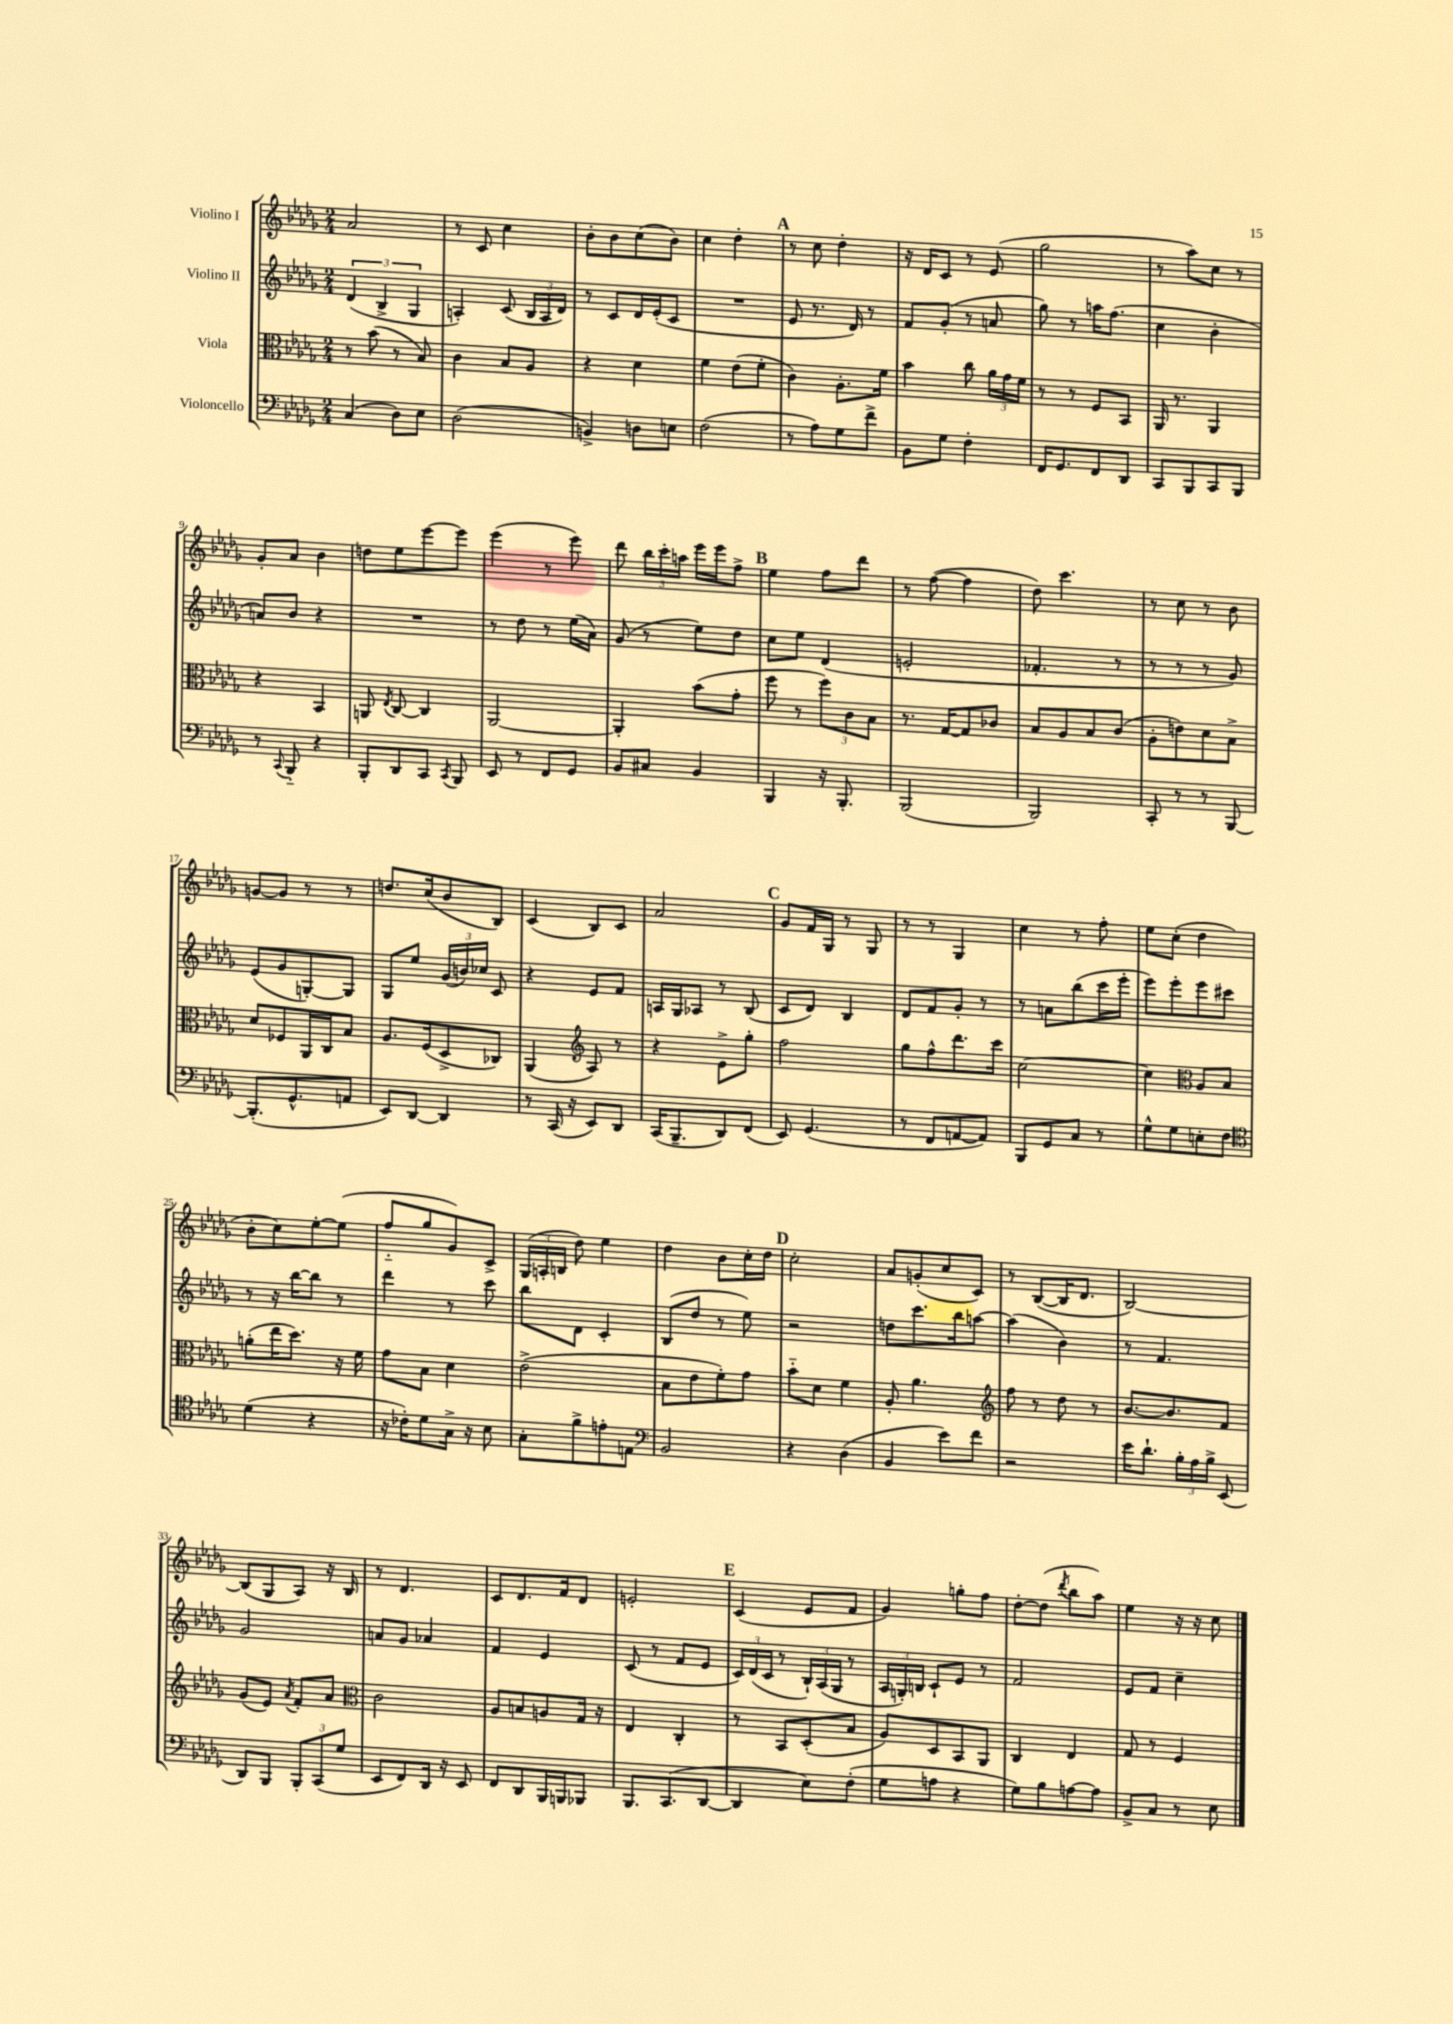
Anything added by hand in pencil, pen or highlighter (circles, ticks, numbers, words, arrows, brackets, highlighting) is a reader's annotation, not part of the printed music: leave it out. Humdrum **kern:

**kern	**kern	**kern	**kern
*staff4	*staff3	*staff2	*staff1
*clefF4	*clefC3	*clefG2	*clefG2
*k[b-e-a-d-g-]	*k[b-e-a-d-g-]	*k[b-e-a-d-g-]	*k[b-e-a-d-g-]
*M2/4	*M2/4	*M2/4	*M2/4
(4C	8r	(6d-	2a-
.	(8b-	.	.
.	.	6B-^	.
8D-)	8r	.	.
.	.	6G-	.
8E-	8B-)	.	.
=	=	=	=
(2D-	4c	4A')	8r
.	.	.	8c
.	8B-	(8c	4cc
.	8A-	24B-	.
.	.	24A	.
.	.	24d-)	.
=	=	=	=
4BB^)	4r	8r	8b-'
.	.	8c	8b-
8D	4d-	16d-	(8cc
.	.	(16e-'	.
8E	.	8c	8b-)
=	=	=	=
(2F	4f	2r	4cc
.	(8e-	.	4dd-'
.	8f'	.	.
=	=	=	=
8r	4c)	8e-	8r
8A-)	.	8.r	8cc
8G-	8.A-'	.	4dd-'
.	.	16d-)	.
8f^	.	8r	.
.	16f	.	.
=	=	=	=
8BB-	4b-	8f	16r
.	.	.	16d-
8G-	.	(8g-'	8c
4F'	8cc	8r	8r
.	24a-	8a	(8e-
.	24g-	.	.
.	24f	.	.
=	=	=	=
16FF	8r	8gg-)	2gg-
8.GG-	.	.	.
.	8r	8r	.
8FF	8F	16aa	.
.	.	(8.ff	.
8DD-	8BB-	.	.
=	=	=	=
8CC	16AA-	4cc	8r
.	8.r	.	.
8BBB-	.	.	8aa-)
8CC	4AA-	4b-'	8cc
8BBB-	.	.	8r
=	=	=	=
8r	4r	8a)	8g-'
8qqCC	.	.	.
8BBB-'~	.	8b-	8a-
4r	4BB-	4r	4b-
=	=	=	=
8BBB-'	8AA	2r	8dd
.	8qE-	.	.
8DD-	[8C	.	8ee-
8CC	4C]	.	[8eee-
8qCC	.	.	.
8BBB-	.	.	8eee-]
=	=	=	=
8EE-	[2AA-	8r	(4eee-
8r	.	8dd-	.
8FF	.	8r	8r
8GG-	.	(16ee-	8eee-)
.	.	16a-)	.
=	=	=	=
8BB-	4AA-']	(8g-	8ddd-
8C#	.	8r	24bb-
.	.	.	24ccc'
.	.	.	24aa
4BB-	(8b-	8ee-)	16eee-
.	.	.	16eee-
.	8g-'	8dd-	8ff^
=	=	=	=
4BBB-	8ff	8cc	4ee-
.	8r	8ee-	.
16r	12ff)	(4d-	8ff
8.BBB-'	.	.	.
.	12c	.	.
.	.	.	8ddd-
.	12B-	.	.
=	=	=	=
(2BBB-	8.r	2e'	8r
.	.	.	([8ff
.	[16G-	.	.
.	8G-]	.	4ff]
.	8c-	.	.
=	=	=	=
2BBB-)	8B-	4.f-'	8dd-)
.	8A-	.	4.ccc
.	8B-	.	.
.	(8c	8r	.
=	=	=	=
8CC'	8A-'	8r	8r
8r	8e)	8r	8cc
8r	8d-	8r	8r
[8BBB-	8B-^	8g-)	8b-
=	=	=	=
(8.BBB-']	8d-	(8e-	[8g
.	8F-	8g-	8g]
8.GG-^^	.	.	.
.	16AA-	[8G')	8r
.	16C	.	.
8AA	8B-	8G]	8r
=	=	=	=
8EE-)	8.A-	8G-	8.dd
[8DD-	.	8ee-	.
.	(16F	.	(16cc
4DD-]	8D-^	(24g-	8b-
.	.	24b)	.
.	.	24cc-	.
.	8C-)	8c	8B-)
=	=	=	=
8r	(4AA-	4r	(4c
(16CC	.	.	.
16r	.	.	.
*	*clefG2	*	*
8EE-)	8A-)	8e-	8B-)
8DD-	8r	8f	8c
=	=	=	=
(16CC	4r	16A	2a-
8.BBB-~	.	16G-	.
.	.	8A-	.
8DD-)	8e-^	8r	.
(8FF	8gg-'	(8B-	.
=	=	=	=
8EE-)	2ff	8c	8g-
(4.GG-	.	8d-)	16f
.	.	.	16G-
.	.	4B-	8r
.	.	.	8G-
=	=	=	=
8r	8gg-	8d-	8r
8FF	8ff^^	8f	8r
[8AA	8.ddd-	8g-'	4G-
8AA])	.	8r	.
.	16ccc	.	.
=	=	=	=
8BBB-	[2cc	8r	4cc
8GG-	.	8a	.
8C	.	(8bb-	8r
8r	.	16ccc	8ff'
.	.	16eee-'	.
=	=	=	=
8G-^^	4cc]	8eee-)	8ee-
8G-	.	8eee-'	(8cc'
*	*clefC3	*	*
8E'	8A-	8eee-	4dd-
8F	8B-	8ccc#	.
=	=	=	=
*clefC4	*	*	*
(4d-	(8a'	8r	8b-'
.	16ee-	16r	8cc)
.	8.dd-)	[16bb-	.
4r	.	8bb-]	[8ee-'
.	16r	8r	(8ee-]
.	16f	.	.
=	=	=	=
16r	8g-	4ddd-	8ff'~
16c-')	.	.	.
8d-	8B-	.	8gg-
16G-^	4d-	8r	8g-)
16r	.	.	.
8B-	.	8ccc	8c^
=	=	=	=
8G-'	(2e-^	8bb-	(24G-
.	.	.	24A'
.	.	.	24B
8f^	.	8d-	8dd-)
8e'	.	4c'	4ee-
8E	.	.	.
=	=	=	=
*clefF4	*	*	*
2BB-	8B-	(8B-	4dd-
.	8e-	8dd-	.
.	8f')	8r	8b-
.	8g-	8ee-)	16cc'
.	.	.	16dd-
=	=	=	=
4r	8b-'~	2r	2cc'
.	8d-	.	.
(4D-	4f	.	.
=	=	=	=
4BB-	8A-'	8dd	8a-
.	4.a-	8.ccc	(8g'
8e-)	.	.	8cc
.	.	16bb-	.
8f	.	[8aa	8c)
=	=	=	=
*	*clefG2	*	*
2r	8ff	(4aa]	8r
.	8r	.	([8B-
.	8dd-	4b-)	16B-]
.	.	.	8.d-
.	8r	.	.
=	=	=	=
16e-	[8.b-	8r	[2B-)
8.d-`	.	.	.
.	.	4.f	.
.	8.b-]	.	.
24B-'	.	.	.
24A-	.	.	.
24B-^	.	.	.
(8EE-	8f	.	.
=	=	=	=
8DD-)	(8g-	2g-	(8B-]
8BBB-	8e-)	.	8G-
.	8qa-	.	.
12BBB-'	8f'	.	8A-)
(12CC	.	.	.
.	8a-	.	16r
12G-	.	.	.
.	.	.	16B-
=	=	=	=
*	*clefC3	*	*
8EE-	2c	8a	8r
8FF)	.	8g-	4.d-
16DD-	.	4a-	.
16r	.	.	.
8EE-	.	.	.
=	=	=	=
8FF	8A-	4f	8c
8DD-	8B	.	8.d-
16BBB-	8A	4e-	.
16BBB	.	.	16f
8BBB-	16G-	.	8d-
.	16r	.	.
=	=	=	=
8.BBB-	4E-	(8c	2e'
.	.	8r	.
(8.CC	.	.	.
.	4C'	8f	.
[8DD-	.	8e-	.
=	=	=	=
4DD-]	8r	24c)	(4c
.	.	(24d-	.
.	.	24c	.
.	8BB-	8r	.
8E-)	(8D-'	24B-`)	8e-
.	.	(24A-	.
.	.	24G-	.
(8F'	8B-	8r	8f
=	=	=	=
8G-	8A-)	24A-	4g-)
.	.	24G')	.
.	.	24B	.
8A	8D-	8c`	.
4r	8BB-	8e-	8gg'
.	8AA-	8r	8ff
=	=	=	=
8G-)	4C	2f	[8dd-'
8B-	.	.	(8dd-]
.	.	.	8qddd-
[8A	4E-	.	8bb-
8A]	.	.	8aa-)
=	=	=	=
8BB-^	8G-	8e-	4ee-
8C	8r	8f	.
8r	4F	4cc~	16r
.	.	.	16r
8E-	.	.	8cc
==	==	==	==
*-	*-	*-	*-
